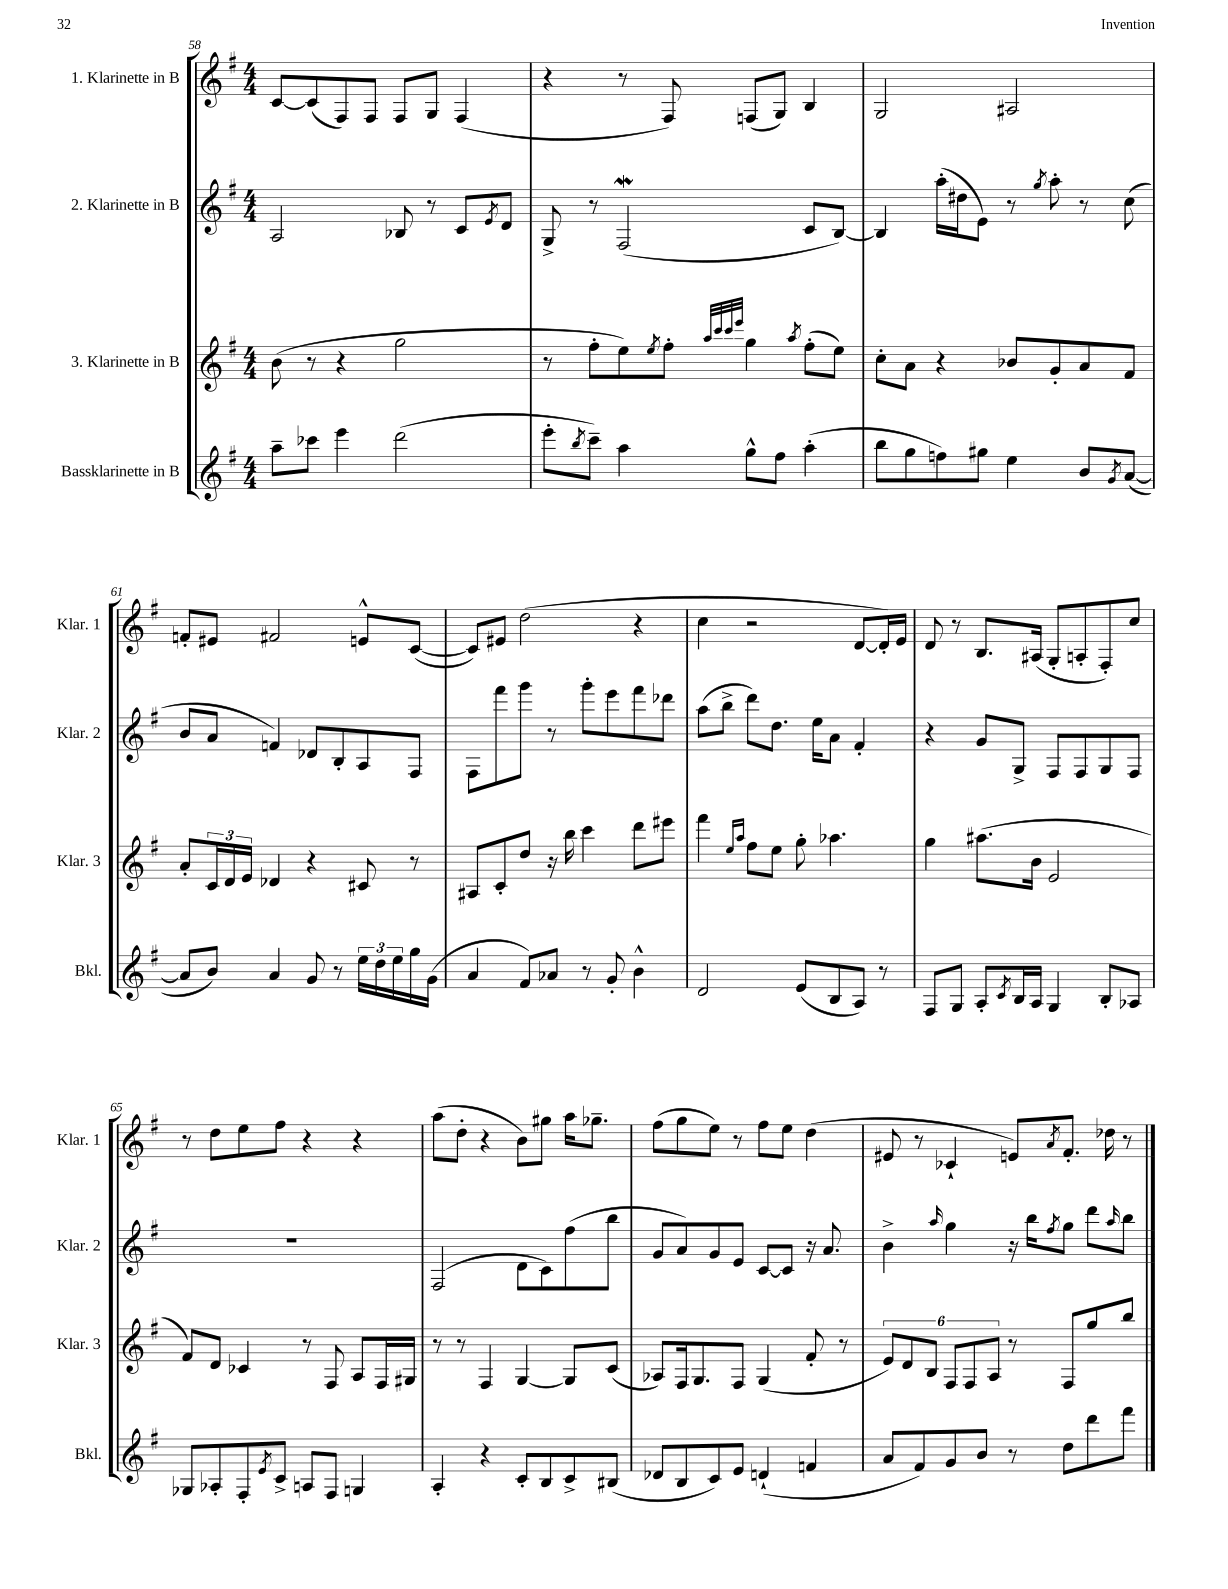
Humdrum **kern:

**kern	**kern	**kern	**kern
*staff4	*staff3	*staff2	*staff1
*clefG2	*clefG2	*clefG2	*clefG2
*k[f#]	*k[f#]	*k[f#]	*k[f#]
*M4/4	*M4/4	*M4/4	*M4/4
8aa~	(8b	2A	[8c
8ccc-	8r	.	(8c]
4eee	4r	.	8F#)
.	.	.	8F#
(2ddd	2gg	8B-	8F#
.	.	8r	8G
.	.	8c	(4F#
.	.	8qe	.
.	.	8d	.
=	=	=	=
8eee'	8r	8G^	4r
8qbb	.	.	.
8ccc~)	8ff#'	8r	.
4aa	8ee)	(2F#	8r
.	8qee	.	.
.	8ff#'	.	8F#)
.	32qqaa	.	.
.	32qqccc	.	.
.	32qqccc	.	.
.	32qqeee	.	.
8gg^^	4gg	.	(8F
8ff#	.	.	8G)
.	8qaa	.	.
(4aa'	(8ff#'	8c	4B
.	8ee)	[8B)	.
=	=	=	=
8bb	8cc'	4B]	2G
8gg	8a	.	.
8ff)	4r	(16aa'	.
.	.	16dd#	.
8gg#	.	8e)	.
4ee	8b-	8r	2A#
.	.	8qgg	.
.	8g'	8aa'	.
8b	8a	8r	.
8qg	.	.	.
([8a	8f#	(8cc	.
=	=	=	=
8a]	8a'	8b	8f'
8b)	24c	8a	8e#
.	24d	.	.
.	24e	.	.
4a	4d-	4f)	2f#
8g	4r	8d-	.
8r	.	8B'	.
24ee	8c#	8A	8e^^
24dd	.	.	.
24ee	.	.	.
16gg	8r	8F#	([8c
(16g	.	.	.
=	=	=	=
4a	8A#	8F#	8c])
.	8c'	8fff#	8e#
8f#)	8dd	8ggg	(2dd
8a-	16r	8r	.
.	16bb	.	.
8r	4ccc	8ggg'	.
8g'	.	8eee	.
4b^^	8ddd	8fff#	4r
.	8eee#	8ddd-	.
=	=	=	=
2d	4fff#	(8aa	4cc
.	.	8bb^	.
.	16qqee	.	.
.	16qqaa	.	.
.	8ff#	8ddd)	2r
.	8ee	8.dd	.
(8e	8gg'	.	.
.	.	16ee	.
8B	4.aa-	8a	.
8A)	.	4f#'	[8d
8r	.	.	16d'])
.	.	.	16e
=	=	=	=
8F#	4gg	4r	8d
8G	.	.	8r
8A'	(8.aa#	8g	8.B
8qc	.	.	.
16B	.	8G^	.
16A	16b	.	(16A#
4G	2e	8F#	8G'
.	.	8F#	8A'
8B'	.	8G	8F#')
8A-	.	8F#	8cc
=	=	=	=
8G-	8f#)	1r	8r
8A-'	8d	.	8dd
8F#'	4c-	.	8ee
8qe	.	.	.
8c^	.	.	8ff#
8A	8r	.	4r
8F#	8F#	.	.
4G	8A	.	4r
.	16F#	.	.
.	16G#	.	.
=	=	=	=
4A'	8r	(2F#	(8aa
.	8r	.	8dd'
4r	4F#	.	4r
8c'	[4G	8d	8b)
8B	.	8c)	8gg#
8c^	8G]	(8ff#	16aa
.	.	.	8.gg-~
(8B#	(8c	8bb	.
=	=	=	=
8d-	8A-)	8g	(8ff#
8B	16F#	8a)	8gg
.	8.G	.	.
8c)	.	8g	8ee)
8e	8F#	8e	8r
(4d`	(4G	[8c	8ff#
.	.	8c]	8ee
4f	8f#'	16r	(4dd
.	.	8.a	.
.	8r	.	.
=	=	=	=
8a	12e)	4b^	8e#
.	12d	.	.
8f#)	.	.	8r
.	12B	.	.
.	.	16qqaa	.
8g	12F#	4gg	4c-`
.	12F#	.	.
8b	.	.	.
.	12A	.	.
8r	8r	16r	8e)
.	.	16bb	.
.	.	8qff#	8qa
8dd	8F#	8gg	8.f#'
8ddd	8gg	8ddd	.
.	.	.	16dd-
.	.	16qqaa	.
8fff#	8bb	8bb	8r
==	==	==	==
*-	*-	*-	*-
